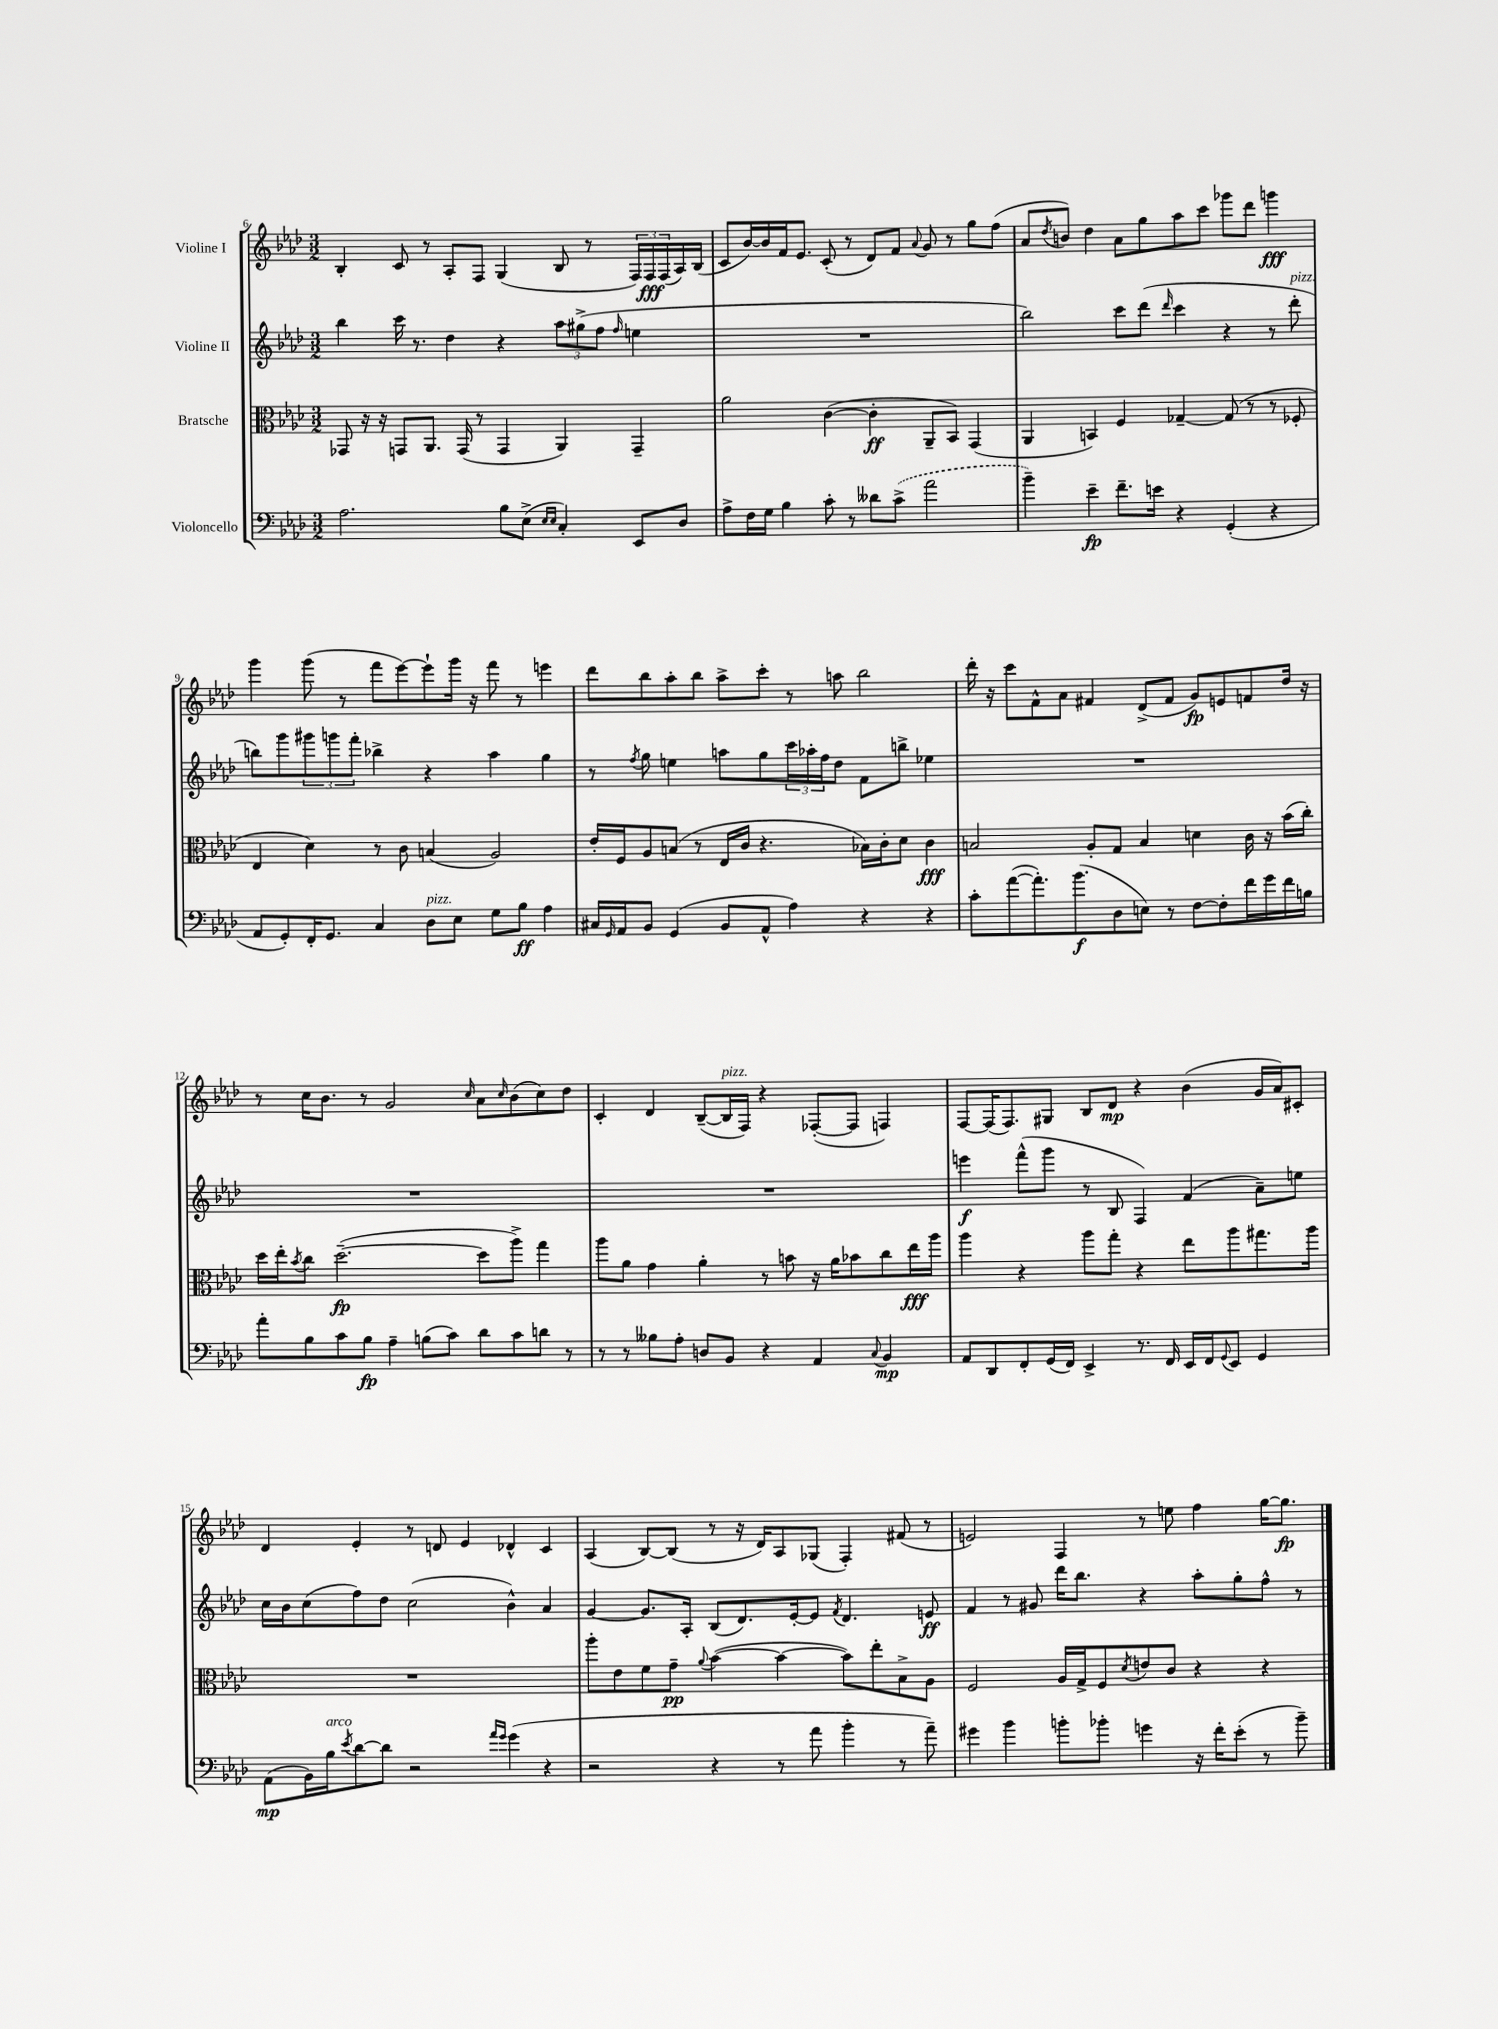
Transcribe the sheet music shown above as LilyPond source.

<<
\new StaffGroup <<
\new Staff = "s0" \with { instrumentName = "Violine I" } {
    \clef treble \key aes \major \numericTimeSignature \time 3/2
    bes4-. c'8 r8 aes8-. f8 g4( bes8 r8 \tuplet 3/2 { f16) f16\fff f16( } aes16) bes16( |
    c'8 bes'16~) bes'16 f'16 ees'8. c'8-.( r8 des'8) f'8 \appoggiatura { aes'8 } g'8 r8 g''8 f''8( |
    aes'8 \acciaccatura { des''8 } b'8) des''4 aes'8 g''8 aes''8 c'''8 ges'''8 des'''8 g'''4\fff |
    g'''4 g'''8( r8 f'''8 ees'''8~) ees'''8-! g'''16 r16 f'''8 r8 e'''4 |
    des'''8 bes''8 aes''8-. bes''8 aes''8-> c'''8-. r8 a''8 bes''2 |
    des'''16-. r16 c'''8 f'8-^ aes'8 fis'4 des'8->( fis'8 g'8\fp) e'8 f'8 des''16 r16 |
    r8 c''16 bes'8. r8 g'2 \grace { c''16 } aes'8 \grace { c''16 } bes'8( c''8) des''8 |
    c'4-. des'4 bes8~--( bes16^\markup { \italic "pizz." } f16) r4 fes8~-.( fes8 f4) |
    f8~ f16( f8.) gis8 bes8 des'8\mp r4 bes'4( g'16 aes'16) cis'8-. |
    des'4 ees'4-. r8 d'8 ees'4 des'4-^ c'4 |
    aes4( bes8~) bes8( r8 r16 des'16) aes8 ges8( f4-.) fis'8( r8 |
    e'2) f4 r8 e''8 f''4 g''16~ g''8.\fp \bar "|." |
}
\new Staff = "s1" \with { instrumentName = "Violine II" } {
    \clef treble \key aes \major \numericTimeSignature \time 3/2
    bes''4 c'''16 r8. des''4 r4 \tuplet 3/2 { aes''8 gis''8->( f''8 } \grace { f''16 } e''4 |
    R1. |
    bes''2) c'''8 des'''8( \grace { des'''16 } c'''4 r4 r8 des'''8-.^\markup { \italic "pizz." } |
    b''8) g'''8 \tuplet 3/2 { gis'''8 g'''8 f'''8-. } bes''4-> r4 aes''4 g''4 |
    r8 \acciaccatura { f''8 } g''8 e''4 a''8 g''8 \tuplet 3/2 { c'''16 aes''16-. f''16 } des''8 f'8 b''8-> ees''4 |
    R1. |
    R1. |
    R1. |
    e'''4\f f'''8-^( g'''8 r8 bes8 f4) f'4( aes'8--) e''8 |
    c''16 bes'16 c''8( f''8) des''8 c''2( bes'4-^) aes'4 |
    g'4~ g'8. aes16-. bes8( des'8.) ees'16~-. ees'8 \acciaccatura { f'8 } des'4. e'8\ff |
    f'4 r8 gis'8 des'''16 bes''8. r4 aes''8-. g''8-. f''8-^ r8 \bar "|." |
}
\new Staff = "s2" \with { instrumentName = "Bratsche" } {
    \clef alto \key aes \major \numericTimeSignature \time 3/2
    ges,8 r16 r16 g,8 aes,8. g,16( r8 g,4 aes,4) g,4-- |
    aes'2 c'4~( c'4-.\ff aes,8-- bes,8) g,4( |
    aes,4 b,4) f4 ges4~-- ges8( r8 r8 fes8-. |
    ees4 des'4) r8 c'8 b4( aes2) |
    ees'16-. f16 aes8 b8( r8 ees16 c'16 r4. bes16) c'16-. des'8 c'4\fff |
    b2 aes8-. g8 b4 d'4 c'16 r16 bes'16( c''16-.) |
    des''16 ees''16-. \acciaccatura { bes'8 } c''8 des''2.~--\fp( des''8 aes''8->) g''4 |
    aes''8 aes'8 g'4 aes'4-. r8 b'8 r16 aes'16 bes'8 c''8 ees''16\fff aes''16 |
    aes''4 r4 aes''8 g''8-. r4 ees''8 aes''8 gis''8. aes''16 |
    R1. |
    aes''8-. ees'8 f'8 g'8--\pp \appoggiatura { aes'8 } bes'4~( bes'4~ bes'8) ees''8-. bes8-> aes8 |
    f2 aes16 g16-> f8 \acciaccatura { des'8 } e'8 c'8 r4 r4 \bar "|." |
}
\new Staff = "s3" \with { instrumentName = "Violoncello" } {
    \clef bass \key aes \major \numericTimeSignature \time 3/2
    aes2. bes8 ees8->( \grace { ees16 ees16 } c4-.) ees,8 des8 |
    aes8-> f16 g16 bes4 c'8-. r8 deses'8 \once \slurDashed c'8->( aes'2 |
    bes'4--) ees'4--\fp f'8.-- e'16 r4 g,4-.( r4 |
    aes,8 g,8-.) f,16-. g,8. c4 des8^\markup { \italic "pizz." } ees8 g8 bes8\ff aes4 |
    cis16 \grace { g,16 } aes,16 bes,8 g,4( bes,8 aes,8-^ aes4) r4 r4 |
    c'8-. aes'8~( aes'8.-.) bes'8.\f( des8 e8) r8 f8~ f8-. f'16 g'16 f'16 b16 |
    aes'8-. bes8 c'8 bes8\fp aes4-- b8( c'8) des'8 c'8 d'8 r8 |
    r8 r8 beses8 aes8-. d8 bes,8 r4 aes,4 \appoggiatura { c8 } bes,4\mp |
    aes,8 des,8 f,8-. g,16( f,16) ees,4-> r8. f,16 ees,16 f,16 \appoggiatura { g,8 } ees,8 g,4 |
    aes,8\mp( bes,16) bes16^\markup { \italic "arco" } \acciaccatura { ees'8 } des'8~ des'8 r2 \grace { aes'16 g'16 } g'4( r4 |
    r2 r4 r8 aes'8 bes'4-. r8 aes'8--) |
    gis'4 bes'4 b'8-. bes'8-. g'4 r16 f'16-. ees'8-.( r8 bes'8--) \bar "|." |
}
>>
>>
\layout { \context { \Score currentBarNumber = #6 } }
